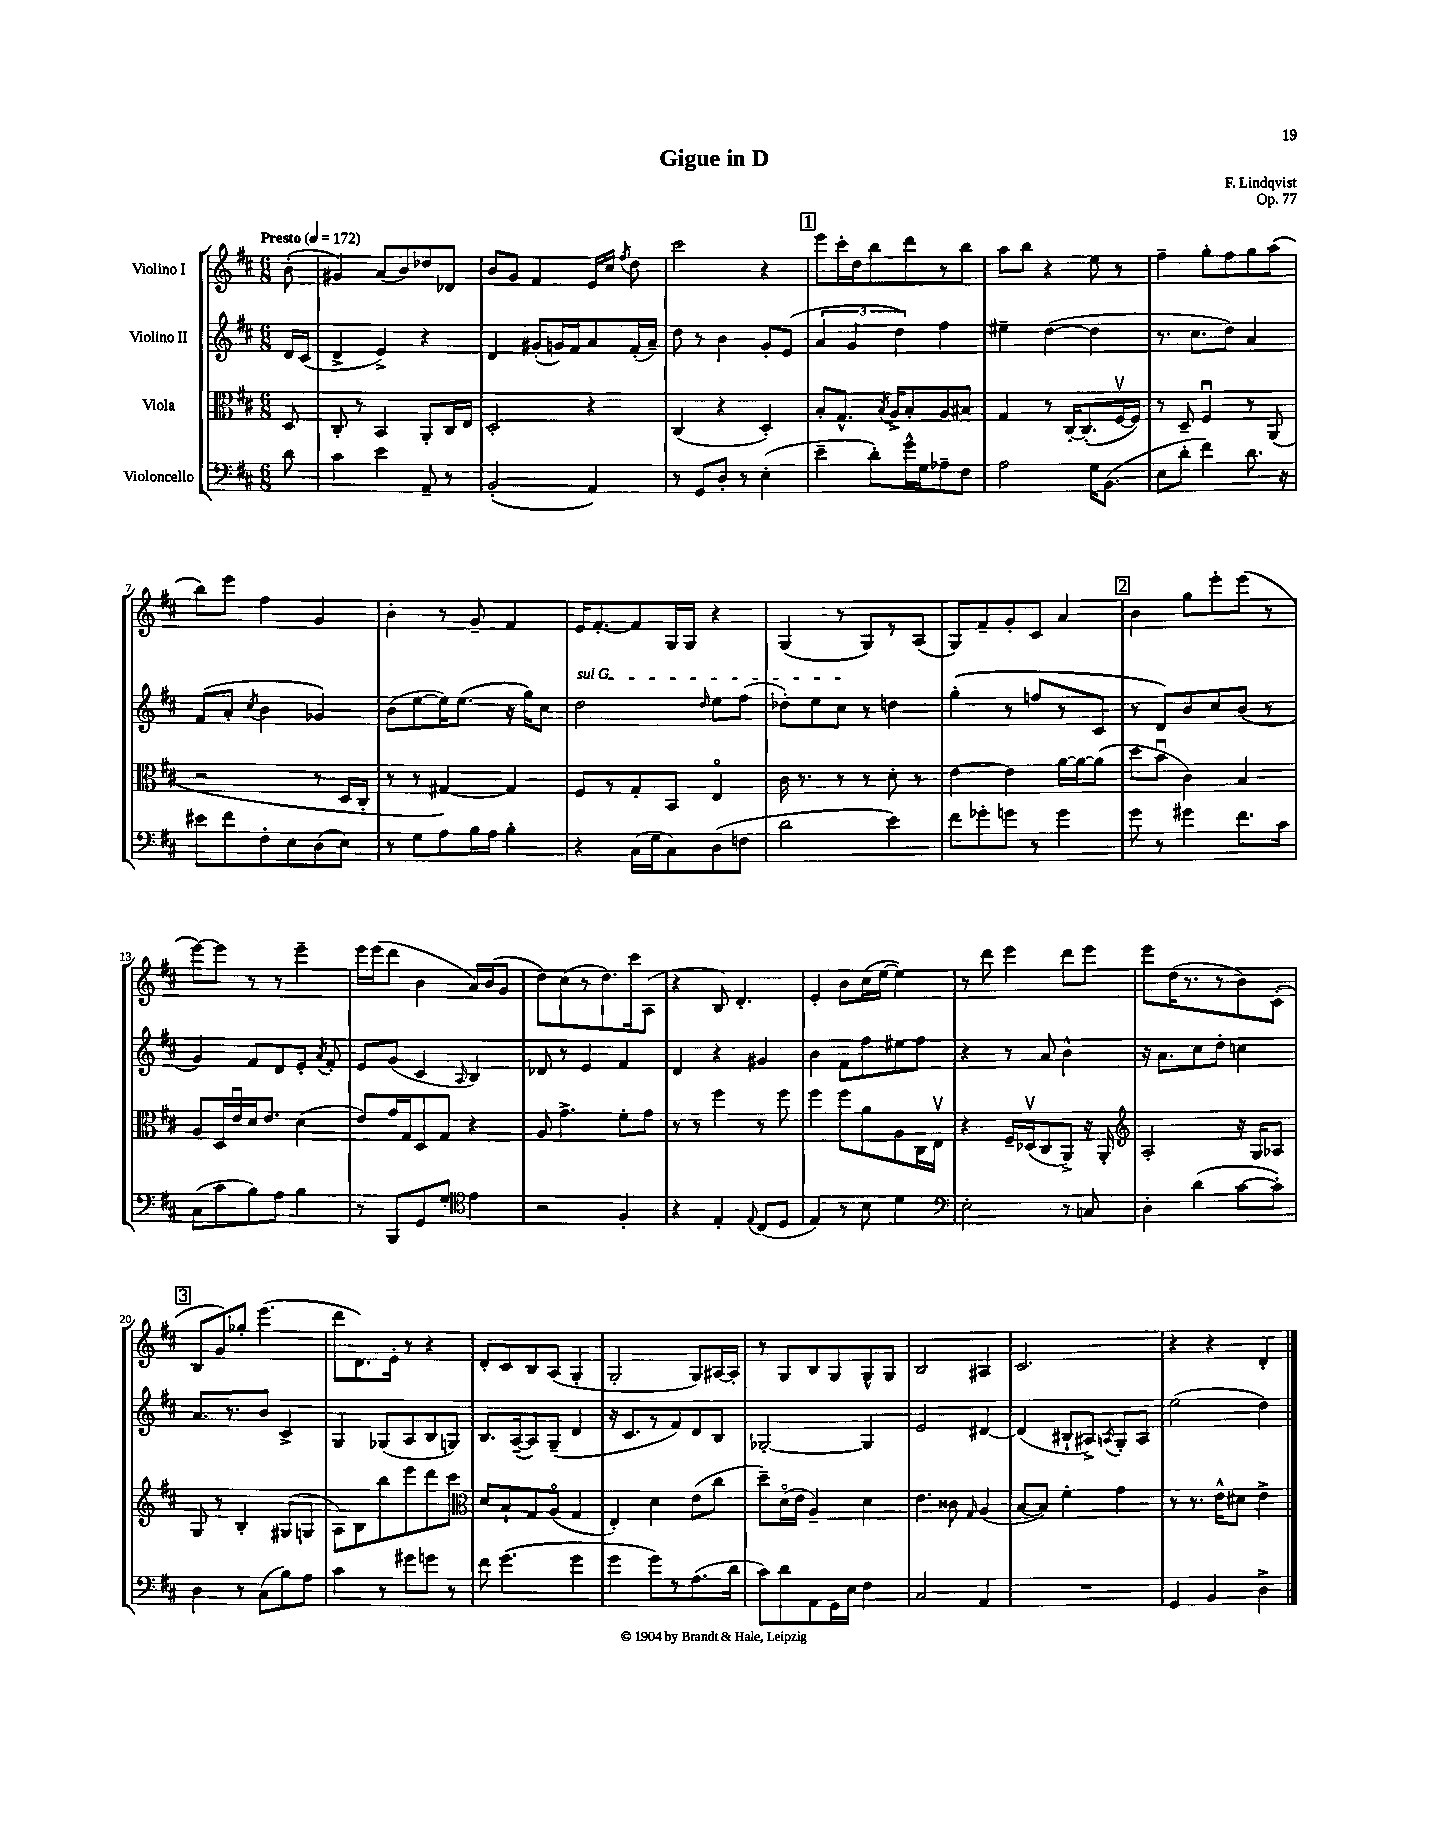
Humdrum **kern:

**kern	**kern	**kern	**kern
*part4	*part3	*part2	*part1
*staff4	*staff3	*staff2	*staff1
*I"Violoncello	*I"Viola	*I"Violino II	*I"Violino I
*clefF4	*clefC3	*clefG2	*clefG2
*k[f#c#]	*k[f#c#]	*k[f#c#]	*k[f#c#]
*M6/8	*M6/8	*M6/8	*M6/8
*MM172	*MM172	*MM172	*MM172
=	=	=	=
!	!	!	!LO:TX:a:B:t=Presto
8d\	8D/	16d/LL	(8b'\
.	.	(16c#/JJ	.
=1	=1	=1	=1
4c#\	8C#'/	4d^/	4g#X/)
.	8r	.	.
4e\	4BB/	4e^/)	(8a/L
.	.	.	8b/)
8AA~/	8AA'/L	4r	8dd-X/
8r	16C#/L	.	8d-X/J
.	16E/JJ	.	.
=2	=2	=2	=2
(2BB'/	2D'/	4d/	8b/L
.	.	.	8g/J
.	.	(8g#X'/L	4f#/
.	.	16gn/L)	.
.	.	16f#/J	.
4AA/)	4r	8a/	16e/LL
.	.	.	16cc#/JJ
.	.	.	8qff#/
.	.	(16f#'/L	8dd\
.	.	16a~/JJ)	.
=3	=3	=3	=3
8r	(4C#/	8dd\	2ccc#\
8GG/L	.	8r	.
8D'/J	4r	4b\	.
8r	.	.	.
(4E'\	4D'/)	8g'/L	4r
.	.	(8e/J	.
!!LO:REH:place=s1:t=1
=4	=4	=4	=4
4e~\	8B'/L	6a/	8eee\L
.	8.G^^/J	.	16ccc#'\L
.	.	6g/	.
.	.	.	16dd\J
8d'\L)	.	.	8bb\
.	8qB/	.	.
.	16A^/KL	.	.
.	.	6dd\)	.
16g^^\L	8B'/	.	8ddd\
16G\J	.	.	.
8A-X~\	8A/	4ff#\	8r
8F#\J	8B#X/J	.	8bb\J
=5	=5	=5	=5
2A\	4G/	4ee#X~\	8aa\L
.	.	.	8bb\J
.	8r	([4dd\	4r
.	[16C#'/KL	.	.
.	(8.C#'/]	.	.
16G\KL	.	4dd\]	8ee\
(8.BB\J	.	.	.
.	[16F#v/L	.	8r
.	16F#/JJ])	.	.
=6	=6	=6	=6
8E\L	8r	8.r	4ff#~\
8d'\J	8D~/	.	.
.	.	8.cc#\L	.
4f#\)	4F#u/	.	8gg'\L
.	.	8dd\J)	8ff#\
8.d\	8r	4a/	8gg\
.	(8AA/	.	(8aa\J
16r	.	.	.
!!LO:LB:g=z
=7	=7	=7	=7
8e#X\L	2r	(8f#/L	8bb\L)
8f#\	.	8a'/J	8eee\J
.	.	8qcc#/	.
8F#'\	.	4b\	4ff#\
8E\	.	.	.
(8D\	8r	4g-X/)	4g/
8E\J)	16D/LL	.	.
.	16C#'/JJ	.	.
=8	=8	=8	=8
8r	8r	(8b\L	4b'\
8G\L	8r	[8ee\	.
8A\	[4G#X/)	16ee\K])	8r
.	.	(8.ee\J	.
16B\L	.	.	8g~/
16A\JJ	.	.	.
4B'\	4G#/]	16r	4f#/
.	.	16gg\KL)	.
.	.	8cc#\J	.
=9	=9	=9	=9
!	!	!LO:TX:a:i:t=sul G	!
4r	8F#/L	2dd\	16e/KL
.	.	.	[8.f#'/
.	8r	.	.
(16C#\LL	8G'/	.	8f#/]
16G\J	.	.	.
8C#\)	8BB/J	.	16G/L
.	.	.	16G/JJ
.	.	16qqdd/	.
(8D\	4E/	8ee\L	4r
8Fn\J	.	(8ff#\J	.
=10	=10	=10	=10
2d\	16c#\	8dd-X'\L)	(4G/
.	8.r	.	.
.	.	8ee\	.
.	8r	8cc#\J	8r
.	8r	8r	8G/L)
4e\)	8d'\	4ddn\	8r
.	8r	.	(8A/J
=11	=11	=11	=11
8f#\L	[4e\	(4gg'\	8G/L)
8g-X'\	.	.	8f#~/
8gn\J	4e\]	8r	8g'/
8r	.	8ffn/L	8c#/J
4g\	[16a\LL	8r	4a/
.	16a\J_	.	.
.	(8a\J]	8c#/J	.
!!LO:REH:place=s1:t=2
=12	=12	=12	=12
8g\	8dd\L	8r	4b\
8r	8bu\J	8d/L)	.
4g#X\	4c#\)	8b/	8gg\L
.	.	8cc#/	8eee'\
8.f#\L	4B/	(8b/J	(8eee\J
.	.	8r	8r
16c#\Jk	.	.	.
!!LO:LB:g=z
=13	=13	=13	=13
(8C#\L	8A/L	4g/)	[8eee\L)
8c#\	16D/L	.	8eee\J]
.	16eu/	.	.
8B\)	16d/J	8f#/L	8r
.	8.e/J	.	.
8A\J	.	8d/	8r
4B\	(4d\	8e'/J	4eee~\
.	.	8qa/	.
.	.	8f#'/	.
=14	=14	=14	=14
8r	8e/L)	8e/L	16eee\LL
.	.	.	(16eee\J
8BBB/L	16g/L	(8g/J	8ddd\J
.	16G/J	.	.
8GG/	8D/	4c#/	4b\
8G'/J	8G/J	.	.
*clefC4	*	*	*
.	.	16qqA/	.
4e\	4r	4B/)	16a/LL)
.	.	.	(16b/J
.	.	.	8g/J
=15	=15	=15	=15
2r	8A/	8d-X/	8dd\L)
.	4.g^\	8r	(8cc#\
.	.	4e/	8r
.	.	.	8.dd\)
4F#'/	8f#'\L	4f#/	.
.	.	.	16ccc#\k
.	8g\J	.	(8A\J
=16	=16	=16	=16
4r	8r	4d/	4r
.	8r	.	.
4E'/	4ff#\	4r	8B/)
.	.	.	4.d'/
8qqE/	.	.	.
(8C#/L	8r	4g#X/	.
8D/J	8ff#\	.	.
=17	=17	=17	=17
4E/)	4ff#\	4b\	4e'/
8r	8ff#\L	8f#\L	8b\L
8B\	8a\	8ff#\	(16cc#\L
.	.	.	[16ee\JJ
4d\	8A\	8ee#X\	4ee\])
.	16C#\L	8ff#\J	.
.	16Ev\JJ	.	.
=18	=18	=18	=18
*clefF4	*	*	*
2E'\	4r	4r	8r
.	.	.	8ddd\
.	16F#~/LL	8r	4eee\
.	(16D-Xv/J	.	.
.	8C#/	8a/	.
8r	8AA^/J)	4b^^\	8ddd\L
8Cn/	16r	.	8eee\J
.	16AA'/	.	.
=19	=19	=19	=19
*	*clefG2	*	*
4D'\	2A'/	16r	8eee\L
.	.	8.a\L	.
.	.	.	(16dd\K
.	.	.	8.r
(4d\	.	8cc#\	.
.	.	8dd'\J	8r
[8c#\L	16r	4ccn\	8b\)
.	16G/KL	.	.
8c#'\J])	8A-X/J	.	(8c#'\J
!!LO:LB:g=z
!!LO:REH:place=s1:t=3
=20	=20	=20	=20
4D\	8G/	8.a/L	8B/L
.	8r	.	8g/)
.	.	8.r	.
8r	4B'/	.	8gg-X'/J
(8C#\L	.	8b/J	(4.eee\
8B\)	(8G#X/L	4c#^/	.
8A\J	8Gn/J	.	.
=21	=21	=21	=21
4c#\	8A\L)	4G/	8ddd\L
.	8B\	.	8.d\)
8r	8bb\	(8G-X/L	.
.	.	.	16e'\Jk
8g#X\L	8eee\	8A/	8r
8gn\J	8ddd\	8B/	4r
8r	8ccc#\J	8Gn/J)	.
=22	=22	=22	=22
*	*clefC3	*	*
8f#\	8d/L	8.B/L	8d'/L
(4.g\	8B`/	.	8c#/
.	.	([16A~/k	.
.	8G/	8A/])	8B/
.	(8A/J	(8G~/J	(8A/J
4g\	4G/	4d/	4G'/
=23	=23	=23	=23
4g\	4E'/)	16r	2G'/
.	.	8.c#/L	.
8g\L)	4d\	8r	.
8r	.	8f#/)	.
(8.A\	(8e\L	8d/	8G/L)
.	8cc#\J	8B/J	[16A#X/L
16d\Jk	.	.	16A#'/JJ]
=24	=24	=24	=24
8c#\L)	8dd~\L)	[2G-X'/	8r
8d\	(16d\L	.	8G/L
.	16e\JJ	.	.
8AA\	4A~/)	.	8B/
16GG\L	.	.	8G/
16E\JJ	.	.	.
4F#\	4d\	4G-/]	8G^^/
.	.	.	8G/J
=25	=25	=25	=25
2C#/	4.e\	2e/	2B/
.	8c##X\	.	.
.	16qqG/	.	.
4AA/	(4A/	[4d#X/	4A#X/
=26	=26	=26	=26
2.r	[8B/L	(4d#/]	2.c#/
.	8B/J])	.	.
.	4f#'\	8B#X`/L	.
.	.	8A#X^/J)	.
.	.	8qAn/	.
.	4g\	8G'/L	.
.	.	8A/J	.
=27	=27	=27	=27
4GG/	8r	(2ee\	4r
.	8.r	.	.
4BB/	.	.	4r
.	16e^^\KL	.	.
.	8d#X\J	.	.
4D^\	4e^\	4dd\)	4d'/
==	==	==	==
*-	*-	*-	*-
